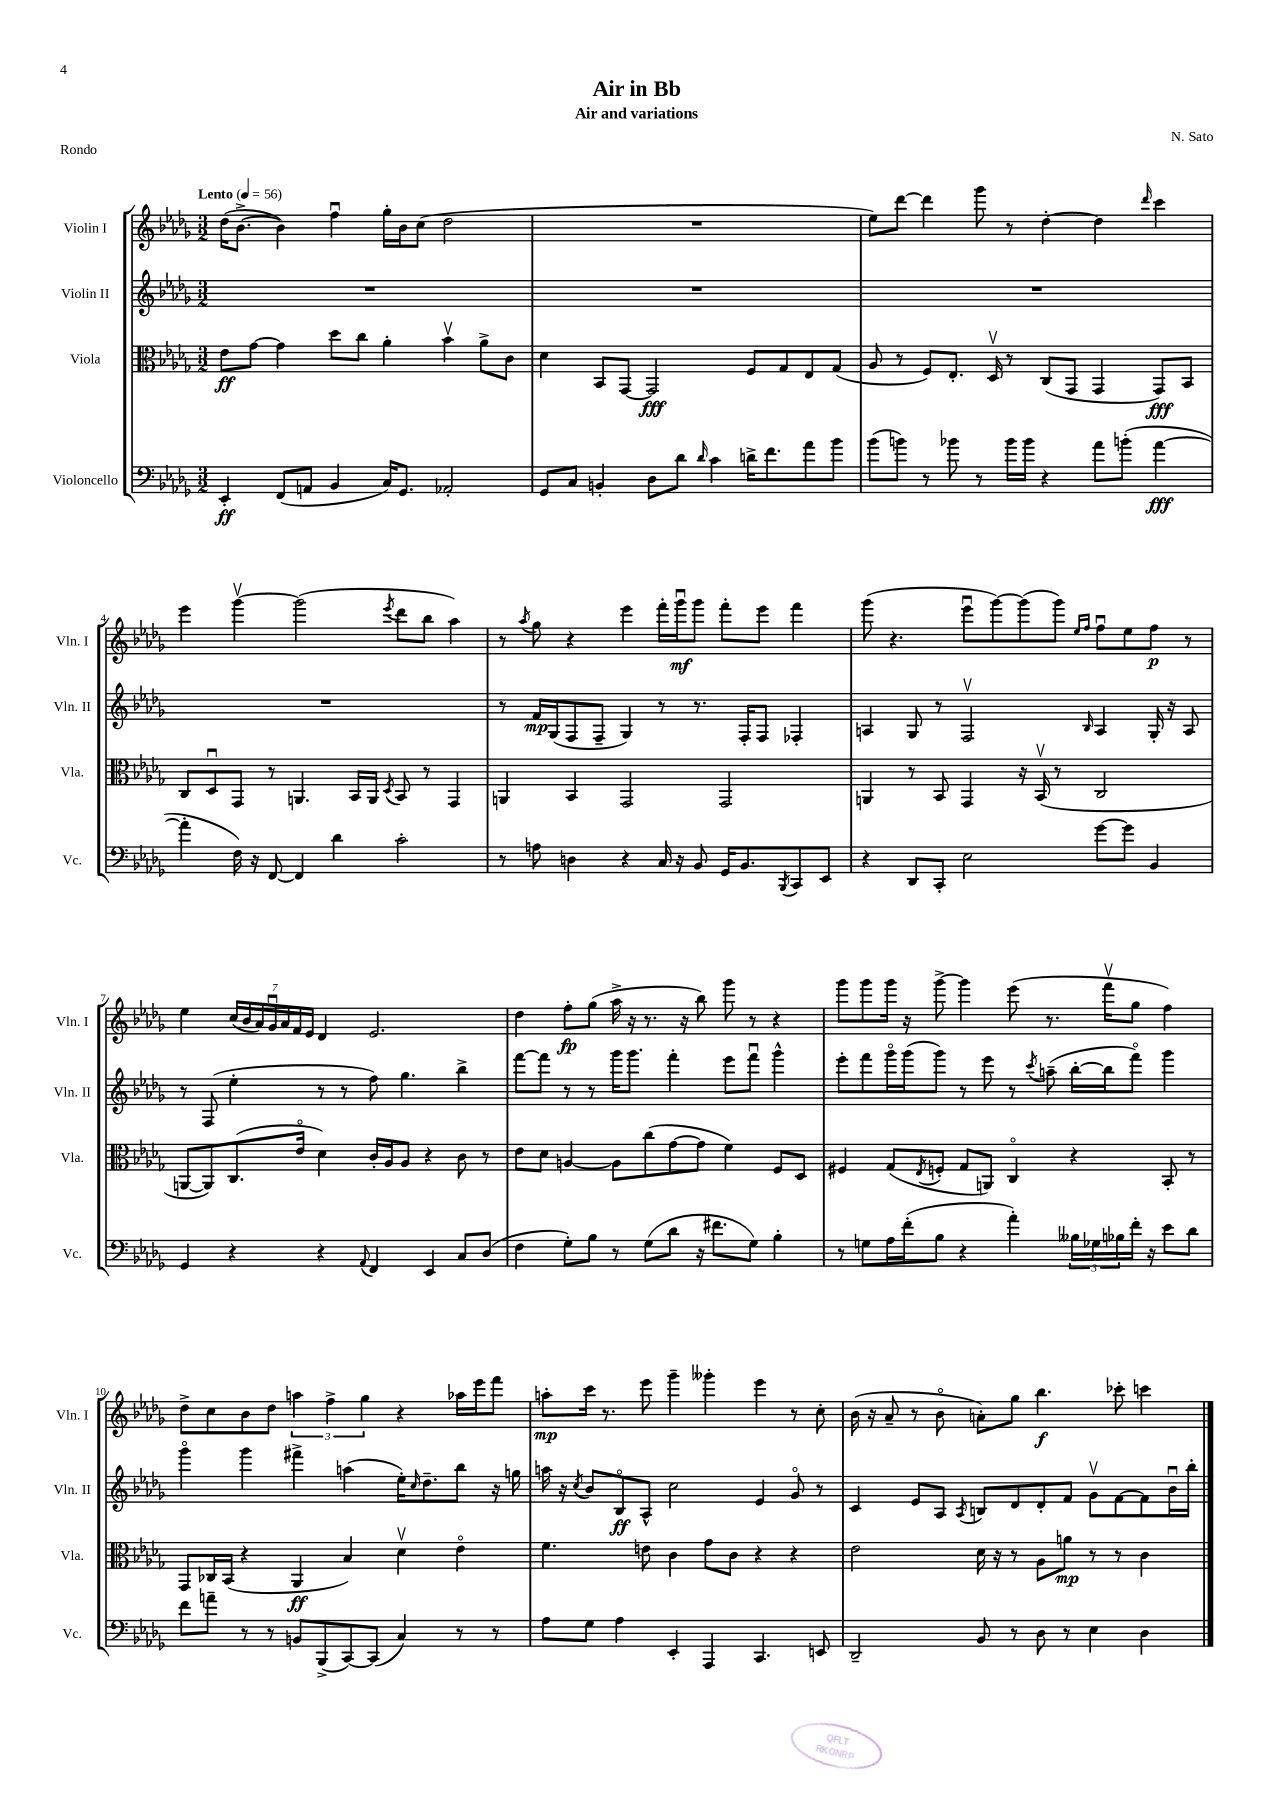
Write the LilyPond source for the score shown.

\header { title = "Air in Bb" composer = "N. Sato" subtitle = "Air and variations" piece = "Rondo" }
<<
\new StaffGroup <<
\new Staff = "s0" \with { instrumentName = "Violin I" shortInstrumentName = "Vln. I" } {
    \clef treble \key des \major \numericTimeSignature \time 3/2 \tempo "Lento" 4 = 56
    des''16( bes'8.~-> bes'4) f''4\downbow ges''16-. bes'16 c''8( des''2 |
    R1. |
    ees''8) des'''8~ des'''4 ges'''8 r8 des''4~-. des''4 \grace { des'''16 } c'''4 |
    ees'''4 ges'''4~\upbow ges'''2( \acciaccatura { ees'''8 } des'''8 bes''8 aes''4) |
    r8 \acciaccatura { aes''8 } ges''8 r4 ees'''4 f'''16-. ges'''16\downbow\mf ges'''8 f'''8-. ees'''8 f'''4 |
    ges'''8( r4. ees'''8\downbow ges'''8~) ges'''8( ges'''8) \grace { ees''16 f''16 } f''8\downbow ees''8 f''8\p r8 |
    ees''4 \tuplet 7/4 { c''16( bes'16 aes'16) ges'16\downbow aes'16 f'16 ees'16 } des'4 ees'2. |
    des''4 f''8-.\fp ges''8( aes''16-> r16 r8. r16 bes''8) ges'''8 r8 r4 |
    ges'''8 ges'''8 ges'''16 r16 ges'''8~-> ges'''4 ees'''8( r8. f'''16\upbow ges''8 f''4) |
    des''8-> c''8 bes'8 des''8 \tuplet 3/2 { a''4 f''4-> ges''4 } r4 aes''16 ees'''16 f'''8 |
    a''8-.\mp c'''16 r8. ees'''8 ges'''4-- geses'''4-. ees'''4 r8 c''8-. |
    bes'16( r16 aes'8-- r8 bes'8\flageolet a'8-.) ges''8 bes''4.\f ces'''8-. c'''4 \bar "|." |
}
\new Staff = "s1" \with { instrumentName = "Violin II" shortInstrumentName = "Vln. II" } {
    \clef treble \key des \major \numericTimeSignature \time 3/2
    R1. |
    R1. |
    R1. |
    R1. |
    r8 f'16\mp ges16( f8 f8-- ges4) r8 r8. f16-. f8 fes4-. |
    a4 ges8 r8 f2\upbow \grace { bes16 } a4 ges16-. r16 a8 |
    r8 f8( ees''4-. r8 r8 f''8) ges''4. bes''4-> |
    f'''8~ f'''8 r8 r8 ges'''16 ges'''8. f'''4-. ees'''8 f'''8\downbow ges'''4-^ |
    ees'''8-. f'''8 ges'''16\flageolet ges'''16( ges'''8) r8 ees'''8 r8 \acciaccatura { c'''8 } a''8--( bes''16~-. bes''16 f'''8\flageolet) ges'''4 |
    ges'''4\flageolet ges'''4 fis'''4-> a''4( ees''16-.) \grace { c''16 } des''8.-- bes''8 r16 g''16 |
    a''16 r16 \acciaccatura { c''8 } bes'8 bes8\flageolet\ff aes8-^ c''2 ees'4 ges'8\flageolet r8 |
    c'4 ees'8 aes8 \acciaccatura { aes8 } b8 des'8 des'8-. f'8 ges'8\upbow f'8~ f'8 bes'16\downbow bes''16-. \bar "|." |
}
\new Staff = "s2" \with { instrumentName = "Viola" shortInstrumentName = "Vla." } {
    \clef alto \key des \major \numericTimeSignature \time 3/2
    ees'8\ff ges'8~ ges'4 des''8 c''8 aes'4-. bes'4\upbow aes'8-> c'8 |
    des'4 bes,8 ges,8~ ges,2\fff f8 ges8 ees8 ges8( |
    aes8 r8 f8) ees8.-. des16\upbow r8 c8( ges,8 ges,4 ges,8\fff) bes,8 |
    c8 des8\downbow ges,8 r8 a,4. bes,16 a,16 \acciaccatura { des8 } bes,8 r8 ges,4 |
    a,4 bes,4 ges,2 ges,2 |
    a,4 r8 bes,8 ges,4 r16 bes,16\upbow( r8 c2 |
    a,8~ a,8) c8.( ees'16\flageolet des'4) c'16-. aes16 aes8 r4 c'8 r8 |
    ees'8 des'8 a4~ a8 c''8( ges'8~ ges'8 f'4) f8 des8 |
    fis4 ges8( \acciaccatura { ees8 } f8-. ges8 a,8) c4\flageolet r4 bes,8-. r8 |
    ges,8 ces16 bes,16( r4 aes,4\ff bes4) des'4\upbow ees'4\flageolet |
    f'4. e'8 c'4 ges'8 c'8 r4 r4 |
    ees'2 des'16 r16 r8 aes8 a'8\mp r8 r8 c'4 \bar "|." |
}
\new Staff = "s3" \with { instrumentName = "Violoncello" shortInstrumentName = "Vc." } {
    \clef bass \key des \major \numericTimeSignature \time 3/2
    ees,4-.\ff f,8( a,8 bes,4 c16) ges,8. aes,2-. |
    ges,8 c8 b,4-. des8 des'8 \grace { des'16 } c'4 d'16-> f'8. aes'8 bes'8 |
    bes'8( b'8) r8 bes'8 r8 bes'16 bes'16 r4 aes'8 b'8-.( aes'4~\fff |
    aes'4-. f16) r16 f,8~ f,4 des'4 c'2-. |
    r8 a8 d4 r4 c16 r16 bes,8 ges,16 bes,8. \acciaccatura { bes,,8 } c,8 ees,8 |
    r4 des,8 c,8-. ees2 ges'8~ ges'8 bes,4 |
    ges,4 r4 r4 \appoggiatura { aes,8 } f,4 ees,4 c8 des8( |
    f4 ges8-.) bes8 r8 ges8( des'8 r16 fis'8. ges8) bes4-. |
    r8 g8 aes16 f'16-.( bes8 r4 aes'4-.) \tuplet 3/2 { beses16 ges16 bes16 } f'16-. r16 ees'8 des'8 |
    f'8 a'8-- r8 r8 b,8 bes,,8->( c,8~) c,8( c4) r8 r8 |
    aes8 ges8 aes4 ees,4-. aes,,4 c,4. e,8 |
    des,2-- bes,8 r8 des8 r8 ees4 des4 \bar "|." |
}
>>
>>
